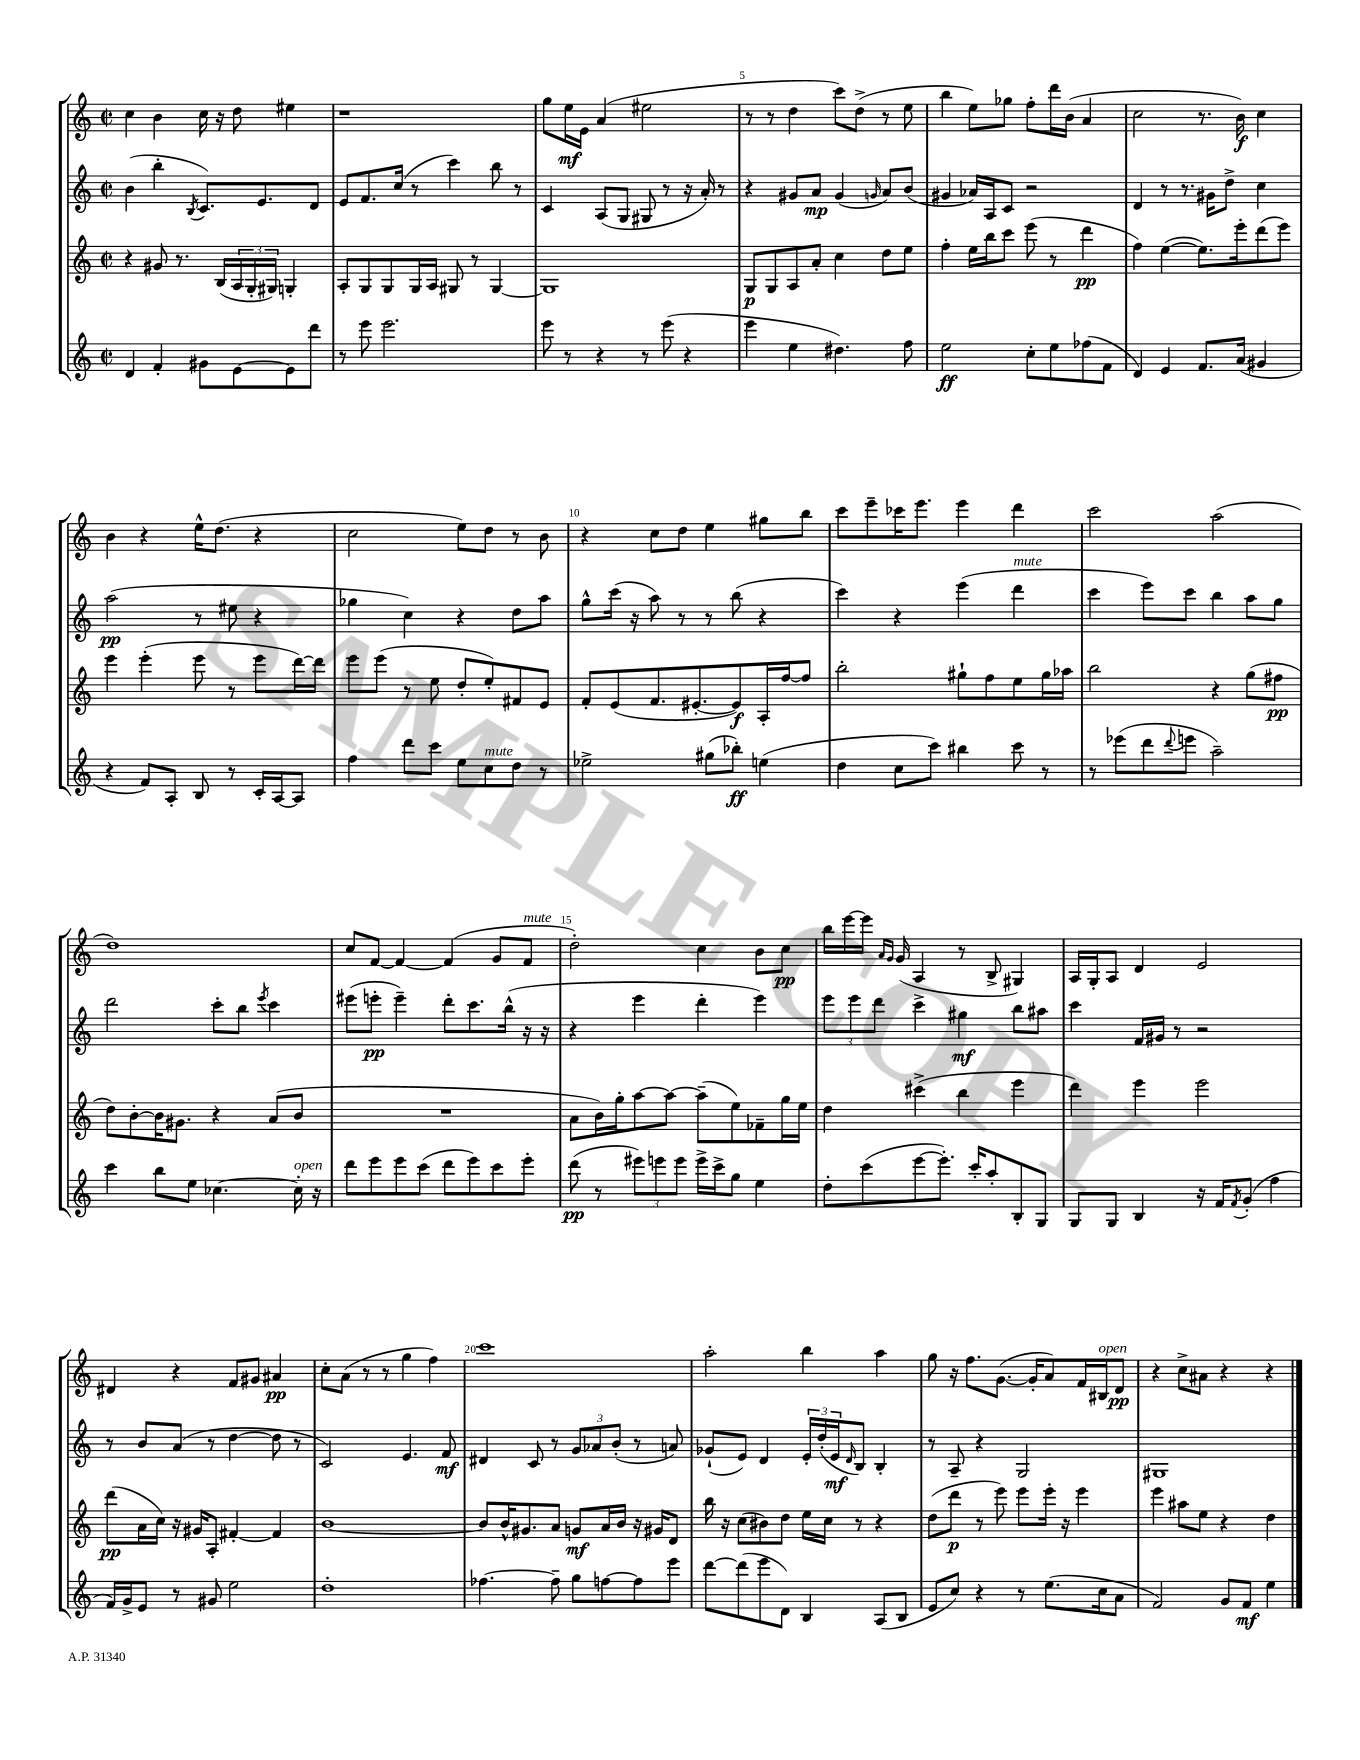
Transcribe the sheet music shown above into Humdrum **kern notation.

**kern	**dynam	**kern	**dynam	**kern	**dynam	**kern	**dynam
*part4	*part4	*part3	*part3	*part2	*part2	*part1	*part1
*staff4	*staff4	*staff3	*staff3	*staff2	*staff2	*staff1	*staff1
*clefG2	*	*clefG2	*	*clefG2	*	*clefG2	*
*k[]	*	*k[]	*	*k[]	*	*k[]	*
*M2/2	*	*M2/2	*	*M2/2	*	*M2/2	*
*met(c|)	*	*met(c|)	*	*met(c|)	*	*met(c|)	*
=2	=2	=2	=2	=2	=2	=2	=2
4d/	.	4r	.	(4b\	.	4cc\	.
4f'/	.	8g#X/	.	4bb'\	.	4b\	.
.	.	8.r	.	.	.	.	.
.	.	.	.	8qB/	.	.	.
8g#X\L	.	.	.	8.c/L)	.	16cc\	.
.	.	(16B/LL	.	.	.	16r	.
[8e\	.	24A/	.	.	.	8dd\	.
.	.	24G'/	.	.	.	.	.
.	.	.	.	8.e/	.	.	.
.	.	24G#X/JJ)	.	.	.	.	.
8e\]	.	4Gn'/	.	.	.	4ee#X\	.
8ddd\J	.	.	.	8d/J	.	.	.
=3	=3	=3	=3	=3	=3	=3	=3
8r	.	8A'/L	.	8e/L	.	1r	.
8eee\	.	8G/	.	8.f/	.	.	.
2.eee\	.	8G/	.	.	.	.	.
.	.	.	.	(16cc/Jk	.	.	.
.	.	16G/L	.	8r	.	.	.
.	.	16A/JJ	.	.	.	.	.
.	.	8G#X/	.	4ccc\)	.	.	.
.	.	8r	.	.	.	.	.
.	.	[4G#/	.	8bb\	.	.	.
.	.	.	.	8r	.	.	.
=4	=4	=4	=4	=4	=4	=4	=4
8eee\	.	1G#]	.	4c/	.	8gg\L	.
8r	.	.	.	.	.	16ee\L	mf
.	.	.	.	.	.	16e\JJ	.
4r	.	.	.	(8A/L	.	(4a/	.
.	.	.	.	8G/J	.	.	.
8r	.	.	.	8G#X/	.	2ee#X\	.
(8eee\	.	.	.	8r	.	.	.
4r	.	.	.	16r	.	.	.
.	.	.	.	16a'/)	.	.	.
.	.	.	.	8r	.	.	.
=5	=5	=5	=5	=5	=5	=5	=5
4eee\	.	8G/L	p	4r	.	8r	.
.	.	8G/	.	.	.	8r	.
4ee\	.	8A/	.	8g#X/L	.	4dd\	.
.	.	8a'/J	.	8a/J	mp	.	.
4.dd#X\)	.	4cc\	.	(4g#/	.	8ccc\L)	.
.	.	.	.	.	.	(8dd^\J	.
.	.	.	.	16qqgn/	.	.	.
.	.	8dd\L	.	8a/L)	.	8r	.
8ff\	.	8ee\J	.	(8b/J	.	8ee\	.
=6	=6	=6	=6	=6	=6	=6	=6
2ee\	ff	4ff'\	.	4g#X/	.	4bb\	.
.	.	16ee\LL	.	16a-X/LL)	.	8ee\L)	.
.	.	16bb\J	.	16A/J	.	.	.
.	.	8ccc\J	.	8c/J	.	8gg-X\J	.
8cc'\L	.	(8eee\	.	2r	.	8ff'\L	.
8ee\	.	8r	.	.	.	16ddd\L	.
.	.	.	.	.	.	(16b\JJ	.
(8ff-X\	.	4ddd\	pp	.	.	4a/	.
8f\J	.	.	.	.	.	.	.
=7	=7	=7	=7	=7	=7	=7	=7
4d/)	.	4ff\)	.	4d/	.	2cc\	.
4e/	.	([4ee\	.	8r	.	.	.
.	.	.	.	8.r	.	.	.
8.f/L	.	8.ee\L])	.	.	.	8.r	.
.	.	.	.	16g#X\KL	.	.	.
.	.	.	.	8dd^\J	.	.	.
(16a/Jk	.	16eee'\k	.	.	.	16b\)	f
4g#X/	.	(8ddd\	.	4cc\	.	4cc\	.
.	.	8eee\J)	.	.	.	.	.
!!LO:LB:g=z
=8	=8	=8	=8	=8	=8	=8	=8
4r	.	4eee\	.	(2aa\	pp	4b\	.
8f/L)	.	(4eee'\	.	.	.	4r	.
8A'/J	.	.	.	.	.	.	.
8B/	.	8eee\	.	8r	.	16ee^^\KL	.
.	.	.	.	.	.	(8.dd\J	.
8r	.	8r	.	8ee#X\	.	.	.
16c'/LL	.	8eee\L	.	4r	.	4r	.
[16A/J	.	.	.	.	.	.	.
8A/J]	.	[16ddd\L)	.	.	.	.	.
.	.	16ddd\JJ]	.	.	.	.	.
=9	=9	=9	=9	=9	=9	=9	=9
4ff\	.	8eee\L	.	4gg-X\	.	2cc\	.
.	.	(8eee\J	.	.	.	.	.
8ddd\L	.	8r	.	4cc\)	.	.	.
8ccc\J	.	8ee\	.	.	.	.	.
8ee\L	.	8dd'/L	.	4r	.	8ee\L)	.
!LO:TX:a:i:t=mute	!	!	!	!	!	!	!
8cc\	.	8ee'/)	.	.	.	8dd\J	.
8dd\J	.	8f#X/	.	8dd\L	.	8r	.
8r	.	8e/J	.	8aa\J	.	8b\	.
=10	=10	=10	=10	=10	=10	=10	=10
2ee-X^\	.	8f'/L	.	8gg^^\L	.	4r	.
.	.	(8e/	.	(16ccc\Jk	.	.	.
.	.	.	.	16r	.	.	.
.	.	8.f/	.	8aa\)	.	8cc\L	.
.	.	.	.	8r	.	8dd\J	.
.	.	[8.e#X'/	.	.	.	.	.
(8gg#X\L	.	.	.	8r	.	4ee\	.
8bb-X'\J)	ff	8e#/])	f	(8bb\	.	.	.
(4een\	.	16A'/L	.	4r	.	8gg#X\L	.
.	.	[16ff/J	.	.	.	.	.
.	.	8ff/J]	.	.	.	8bb\J	.
=11	=11	=11	=11	=11	=11	=11	=11
4dd\	.	2bb'\	.	4ccc\)	.	8ccc\L	.
.	.	.	.	.	.	8eee~\	.
8cc\L	.	.	.	4r	.	16ccc-X\K	.
.	.	.	.	.	.	8.eee\J	.
8ccc\J)	.	.	.	.	.	.	.
4bb#X\	.	8gg#X`\L	.	(4eee\	.	4eee\	.
.	.	8ff\	.	.	.	.	.
!	!	!	!	!LO:TX:a:i:t=mute	!	!	!
8ccc\	.	8ee\	.	4ddd\	.	4ddd\	.
8r	.	16gg#\L	.	.	.	.	.
.	.	16aa-X\JJ	.	.	.	.	.
=12	=12	=12	=12	=12	=12	=12	=12
8r	.	2bb\	.	4ccc\	.	2ccc\	.
(8eee-X\L	.	.	.	.	.	.	.
8ddd\	.	.	.	8eee\L)	.	.	.
8qqddd/	.	.	.	.	.	.	.
8eeen\J	.	.	.	8ccc\J	.	.	.
2aa~\)	.	4r	.	4bb\	.	(2aa\	.
.	.	(8gg\L	.	8aa\L	.	.	.
.	.	8ff#X\J	pp	8gg\J	.	.	.
!!LO:LB:g=z
=13	=13	=13	=13	=13	=13	=13	=13
4ccc\	.	8dd\L)	.	2ddd\	.	1dd)	.
.	.	[8b'\	.	.	.	.	.
8bb\L	.	16b\K]	.	.	.	.	.
.	.	8.g#X\J	.	.	.	.	.
8ee\J	.	.	.	.	.	.	.
[4.cc-X\	.	4r	.	8ccc'\L	.	.	.
.	.	.	.	8bb\J	.	.	.
.	.	.	.	8qeee/	.	.	.
.	.	(8a/L	.	4ccc\	.	.	.
!LO:TX:a:i:t=open	!	!	!	!	!	!	!
16cc-'\]	.	8b/J	.	.	.	.	.
16r	.	.	.	.	.	.	.
=14	=14	=14	=14	=14	=14	=14	=14
8ddd\L	.	1r	.	(8eee#X\L	.	8cc/L	.
8eee\	.	.	.	8eeen'\J	pp	[8f/J	.
8eee\	.	.	.	4eee~\)	.	4f/_	.
(8ccc\J	.	.	.	.	.	.	.
8ddd\L	.	.	.	8ddd'\L	.	(4f/]	.
8eee\)	.	.	.	8.ccc\	.	.	.
8ccc\	.	.	.	.	.	8g/L	.
.	.	.	.	(16bb^^\Jk	.	.	.
!	!	!	!	!	!	!LO:TX:a:i:t=mute	!
8eee'\J	.	.	.	16r	.	8f/J	.
.	.	.	.	16r	.	.	.
=15	=15	=15	=15	=15	=15	=15	=15
(8ddd\	pp	8a\L	.	4r	.	2dd'\)	.
8r	.	16b\L)	.	.	.	.	.
.	.	16gg'\J	.	.	.	.	.
12eee#X\L)	.	[8aa\	.	4eee\	.	.	.
12eeen\	.	.	.	.	.	.	.
.	.	8aa\J_	.	.	.	.	.
12eee\J	.	.	.	.	.	.	.
16eee^\LL	.	(8aa~\L]	.	4ddd'\	.	4cc\	.
16ccc^\J	.	.	.	.	.	.	.
8gg\J	.	8ee\)	.	.	.	.	.
4ee\	.	8f-X~\	.	4eee\)	.	8b\L	.
.	.	16gg\L	.	.	.	8cc\J	pp
.	.	16ee\JJ	.	.	.	.	.
=16	=16	=16	=16	=16	=16	=16	=16
8dd'\L	.	4dd\	.	12eee\L	.	16bb\LL	.
.	.	.	.	.	.	[16eee\	.
.	.	.	.	12eee\	.	.	.
(8ccc\	.	.	.	.	.	16eee\JJ]	.
.	.	.	.	12ddd\J	.	.	.
.	.	.	.	.	.	16qqa/LL	.
.	.	.	.	.	.	16qqg/JJ	.
.	.	.	.	.	.	(16g/	.
[8eee\	.	(4ccc#X^\	.	4ccc^\	.	4A/	.
8.eee'\J])	.	.	.	.	.	.	.
.	.	4bb\	.	4gg#X\	mf	8r	.
16ccc'/KL	.	.	.	.	.	.	.
8aa'/	.	.	.	.	.	8B^/	.
8B'/	.	4eee\	.	8bb\L	.	4G#X/)	.
8G/J	.	.	.	8aa#X\J	.	.	.
=17	=17	=17	=17	=17	=17	=17	=17
8G/L	.	4ddd\)	.	4ccc\	.	16A/LL	.
.	.	.	.	.	.	16G'/J	.
8G/J	.	.	.	.	.	8A/J	.
4B/	.	4eee\	.	16f/LL	.	4d/	.
.	.	.	.	16g#X/JJ	.	.	.
.	.	.	.	8r	.	.	.
16r	.	2eee\	.	2r	.	2e/	.
16f/KL	.	.	.	.	.	.	.
8qf/	.	.	.	.	.	.	.
(8g'/J	.	.	.	.	.	.	.
4ff\	.	.	.	.	.	.	.
!!LO:LB:g=z
=18	=18	=18	=18	=18	=18	=18	=18
16f/LL)	.	(8ddd\L	pp	8r	.	4d#X/	.
16g^/J	.	.	.	.	.	.	.
8e/J	.	16a\L	.	8b/L	.	.	.
.	.	16cc\JJ)	.	.	.	.	.
8r	.	16r	.	(8a/J	.	4r	.
.	.	16g#X/KL	.	.	.	.	.
8g#X/	.	8A'/J	.	8r	.	.	.
2ee\	.	[4f#X'/	.	[4dd\	.	8f/L	.
.	.	.	.	.	.	8g#X/J	.
.	.	4f#/]	.	8dd\]	.	4a#X/	pp
.	.	.	.	8r	.	.	.
=19	=19	=19	=19	=19	=19	=19	=19
1dd'	.	[1b	.	2c/)	.	8cc'\L	.
.	.	.	.	.	.	(8a\J	.
.	.	.	.	.	.	8r	.
.	.	.	.	.	.	8r	.
.	.	.	.	4.e/	.	4gg\	.
.	.	.	.	.	.	4ff\)	.
.	.	.	.	8f/	mf	.	.
=20	=20	=20	=20	=20	=20	=20	=20
[4.ff-X\	.	8b/L]	.	4d#X/	.	1ccc	.
.	.	16b^^/K	.	.	.	.	.
.	.	8.g#X/	.	.	.	.	.
.	.	.	.	8c/	.	.	.
8ff-~\]	.	8a/J	.	8r	.	.	.
8gg\L	.	8gn/L	mf	12g/L	.	.	.
.	.	.	.	12a-X/	.	.	.
[8ffn\	.	16a/L	.	.	.	.	.
.	.	.	.	(12b'/J	.	.	.
.	.	16b/JJ	.	.	.	.	.
8ff\]	.	16r	.	8r	.	.	.
.	.	16g#X/KL	.	.	.	.	.
8eee\J	.	8d/J	.	8an/)	.	.	.
=21	=21	=21	=21	=21	=21	=21	=21
[8ddd\L	.	16bb\	.	(8g-X`/L	.	2aa'\	.
.	.	16r	.	.	.	.	.
(8ddd\]	.	(8cc\L	.	8e/J)	.	.	.
8eee\	.	8b#X\)	.	4d/	.	.	.
8d\J)	.	8dd\J	.	.	.	.	.
4B/	.	16ee\LL	.	24e'/LL	.	4bb\	.
.	.	.	.	(24dd'/	.	.	.
.	.	16cc\JJ	.	.	.	.	.
.	.	.	.	24e/J	mf	.	.
.	.	.	.	16qqd/	.	.	.
.	.	8r	.	8B/J)	.	.	.
(8A/L	.	4r	.	4B'/	.	4aa\	.
8B/J	.	.	.	.	.	.	.
=22	=22	=22	=22	=22	=22	=22	=22
8e/L	.	(8dd\L	.	8r	.	8gg\	.
8cc/J)	.	8ddd\J	p	8A~/	.	16r	.
.	.	.	.	.	.	8.ff\L	.
4r	.	8r	.	4r	.	.	.
.	.	8eee\)	.	.	.	([8.g\J	.
8r	.	8eee\L	.	2G/	.	.	.
.	.	.	.	.	.	16g'/KL]	.
(8.ee\L	.	16eee'\Jk	.	.	.	8a/)	.
.	.	16r	.	.	.	.	.
.	.	4eee\	.	.	.	16f/L	.
!	!	!	!	!	!	!LO:TX:a:i:t=open	!
16cc\k	.	.	.	.	.	16B#X/J	.
8a\J	.	.	.	.	.	8d/J	pp
=23	=23	=23	=23	=23	=23	=23	=23
2f/)	.	4eee\	.	1G#X	.	4r	.
.	.	8aa#X\L	.	.	.	8cc^\L	.
.	.	8ee\J	.	.	.	8a#X\J	.
8g/L	.	4r	.	.	.	4r	.
8f/J	mf	.	.	.	.	.	.
4ee\	.	4dd\	.	.	.	4r	.
==	==	==	==	==	==	==	==
*-	*-	*-	*-	*-	*-	*-	*-
